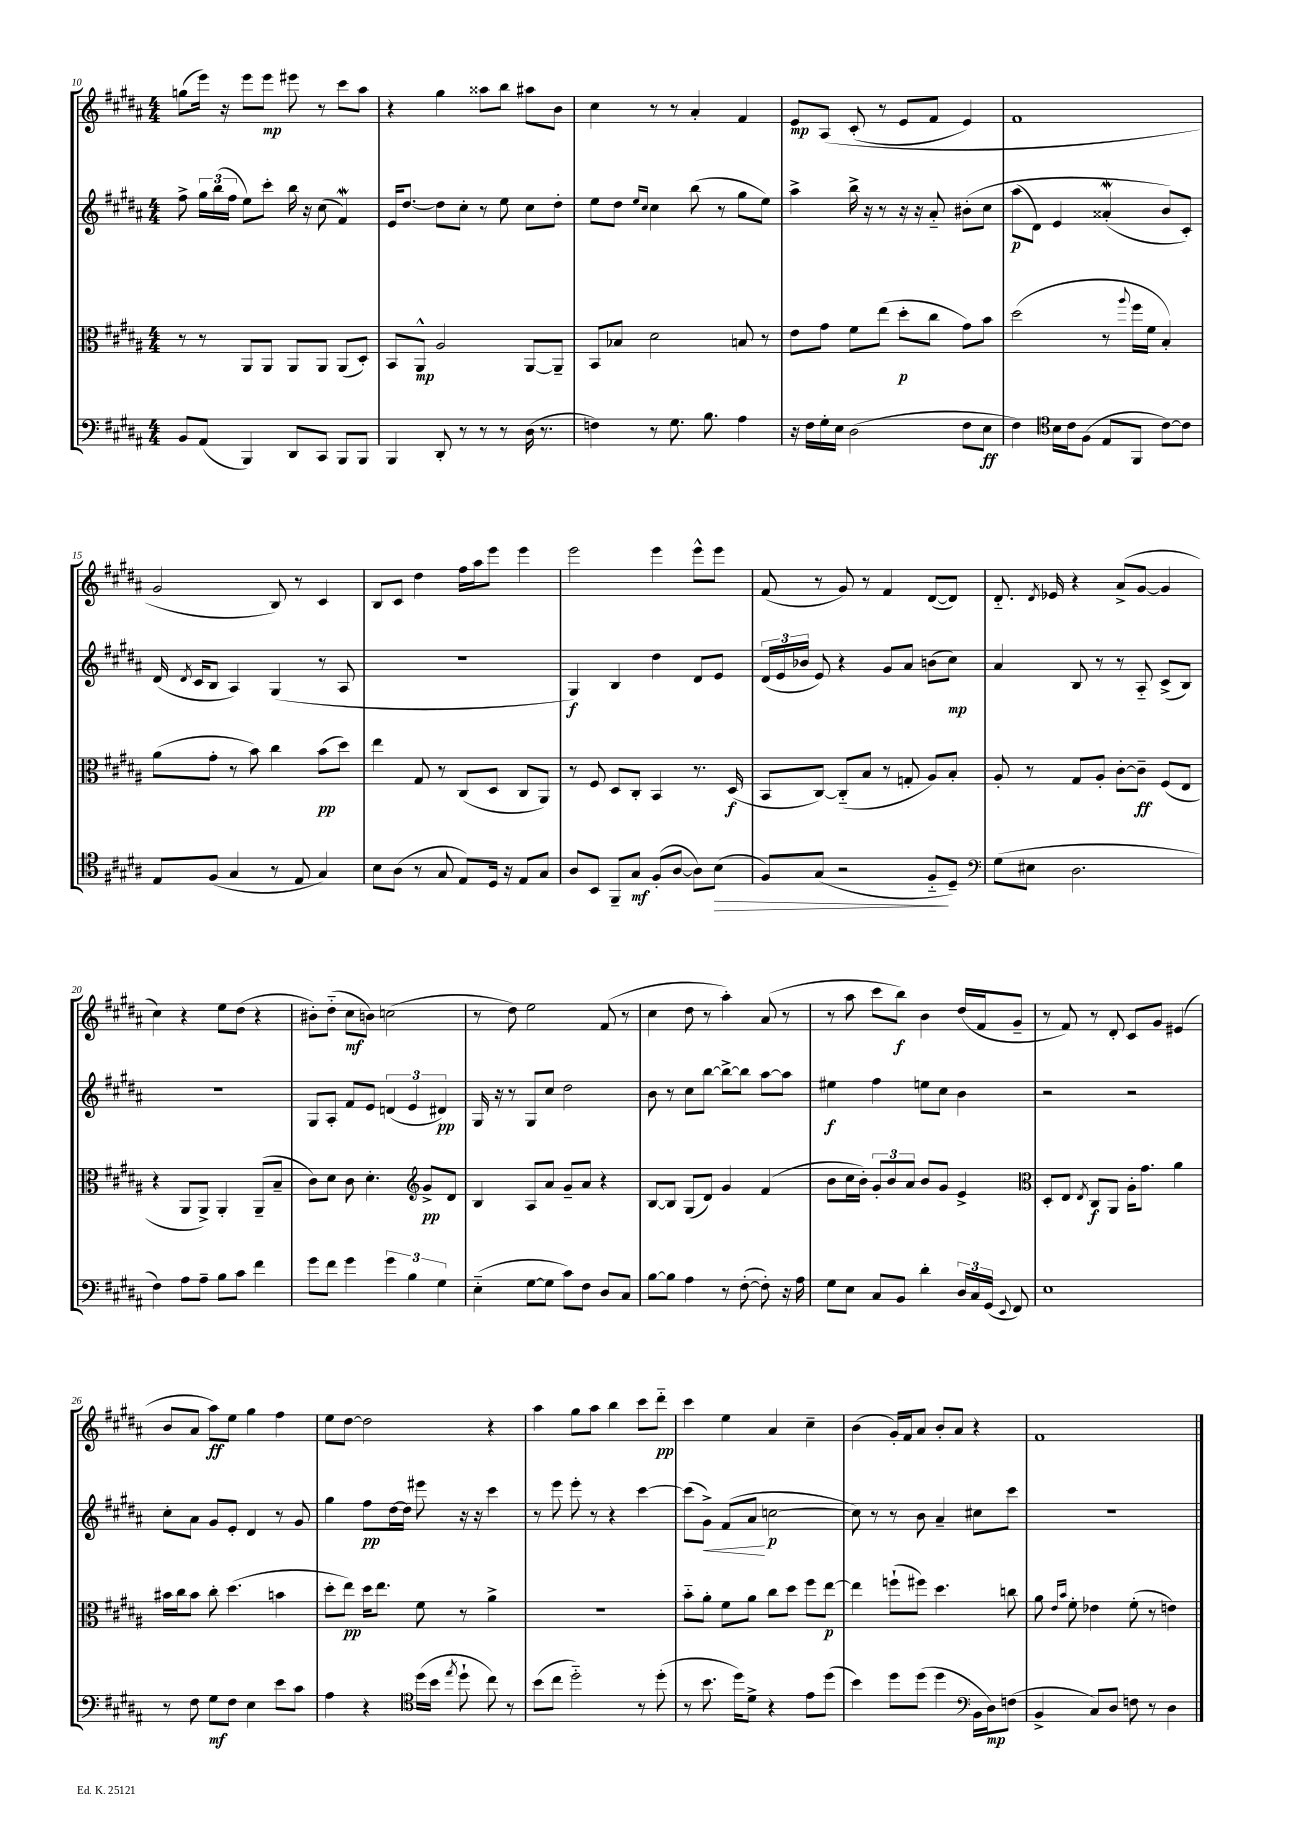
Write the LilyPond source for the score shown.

<<
\new StaffGroup <<
\new Staff = "s0" {
    \clef treble \key b \major \numericTimeSignature \time 4/4
    \autoBeamOff g''8[( e'''16]) r16 e'''8[ e'''8]\mp eis'''8 r8 cis'''8[ ais''8] |
    r4 gis''4 aisis''8[ b''8] ais''8[ b'8] |
    cis''4 r8 r8 ais'4-. fis'4 |
    e'8[\mp ais8]\( cis'8-.( r8 e'8[ fis'8] e'4) |
    fis'1 |
    gis'2 b8\) r8 cis'4 |
    b8[ cis'8] dis''4 fis''16[ ais''16 e'''8] e'''4 |
    e'''2 e'''4 e'''8[-^ e'''8] |
    fis'8( r8 gis'8) r8 fis'4 dis'8[~( dis'8]) |
    dis'8.-_ \acciaccatura { dis'8 } ees'16 r4 ais'8[->( gis'8]~ gis'4 |
    cis''4) r4 e''8[ dis''8]( r4 |
    bis'8[-.) dis''8]-_( cis''8[\mf b'8]) c''2( |
    r8 dis''8) e''2 fis'8( r8 |
    cis''4 dis''8 r8 ais''4-.) ais'8( r8 |
    r8 ais''8 cis'''8[ b''8]\f) b'4 dis''16[( fis'16 gis'8]-- |
    r8 fis'8) r8 dis'8-. cis'8[ gis'8] eis'4( |
    b'8[ ais'8] ais''8[\ff) e''8] gis''4 fis''4 |
    e''8[ dis''8]~ dis''2 r4 |
    ais''4 gis''8[ ais''8] b''4 cis'''8[ dis'''8]-_\pp |
    cis'''4 e''4 ais'4 cis''4-- |
    b'4( gis'16[-.) fis'16 ais'8] b'8[-. ais'8] r4 |
    fis'1 \bar "|." |
}
\new Staff = "s1" {
    \clef treble \key b \major \numericTimeSignature \time 4/4
    \autoBeamOff fis''8-> \tuplet 3/2 { gis''16[ b''16( fis''16] } e''8[) cis'''8]-. b''16 r16 cis''8( fis'4\mordent) |
    e'16[ dis''8.]~ dis''8[ cis''8]-. r8 e''8 cis''8[ dis''8]-. |
    e''8[ dis''8] \grace { e''16[ cis''16] } cis''4 b''8( r8 gis''8[ e''8]) |
    ais''4-> b''16-> r16 r8 r16 r16 ais'8-_ bis'8[-.\( cis''8] |
    ais''8[\p( dis'8]) e'4 aisis'4-.\mordent( b'8[\) cis'8]-.) |
    dis'16( \acciaccatura { dis'8 } cis'16[ b8] ais4) gis4( r8 ais8 |
    r1 |
    gis4\f) b4 dis''4 dis'8[ e'8] |
    \tuplet 3/2 { dis'16[( e'16 bes'16] } e'8) r4 gis'8[ ais'8] b'8[( cis''8]\mp) |
    ais'4 b8 r8 r8 ais8-_ cis'8[->( b8]) |
    R1 |
    gis8[ ais8]-. fis'8[ e'8] \tuplet 3/2 { d'4( e'4 dis'4\pp) } |
    gis16 r16 r8 gis8[ cis''8] dis''2 |
    b'8 r8 cis''8[ b''8]~ b''8[~-> b''8] ais''8[~ ais''8] |
    eis''4\f fis''4 e''8[ cis''8] b'4 |
    r2 r2 |
    cis''8[-. ais'8] gis'8[ e'8]-. dis'4 r8 gis'8 |
    gis''4 fis''8[\pp dis''16~ dis''16] eis'''8 r16 r16 cis'''4 |
    r8 e'''8 e'''8-. r8 r4 cis'''4~ |
    cis'''8[( gis'8]->\<) fis'8[( ais'8]\! c''2~\p |
    c''8) r8 r8 b'8 ais'4-- cis''8[ cis'''8] |
    r1 \bar "|." |
}
\new Staff = "s2" {
    \clef alto \key b \major \numericTimeSignature \time 4/4
    \autoBeamOff r8 r8 ais,8[ ais,8] ais,8[ ais,8] ais,8[( dis8]-.) |
    b,8[ ais,8]-^\mp ais2 ais,8[~ ais,8]-- |
    b,8[ bes8] dis'2 b8 r8 |
    e'8[ gis'8] fis'8[ e''8]( dis''8[-.\p cis''8] gis'8[) b'8] |
    dis''2( r8 \appoggiatura { ais''8 } fis''16[ fis'16] b4-.) |
    ais'8[( gis'8]-. r8 b'8) cis''4 b'8[\pp( dis''8]) |
    e''4 gis8 r8 cis8[( dis8] cis8[ ais,8]) |
    r8 fis8 dis8[ cis8]-. b,4 r8. dis16\f( |
    b,8[ cis8]~) cis8[-_( b8] r8 g8-. ais8[) b8]-. |
    ais8-. r8 gis8[ ais8]-. cis'8[~-. cis'8]--\ff fis8[( e8] |
    r4 ais,8[ ais,8]->) ais,4-. ais,8[--( b8]-- |
    cis'8[) dis'8] cis'8 dis'4.-. \clef treble gis'8[->\pp dis'8] |
    b4 ais8[ ais'8] gis'8[-- ais'8] r4 |
    b8[~ b8] gis8[( dis'8]) gis'4 fis'4( |
    b'8[ cis''16 b'16]-.) \tuplet 3/2 { gis'8[-. b'8 ais'8] } b'8[ gis'8] e'4-> |
    \clef alto dis8[-. e8] \acciaccatura { e8 } cis8[\f ais,8] ais16[-. gis'8.] ais'4 |
    bis'16[ cis''16 bis'8] cis''8-. dis''4.( b'4 |
    dis''8[-. e''8]\pp) dis''16[ e''8.] fis'8 r8 ais'4-> |
    R1 |
    b'8[-_ ais'8]-. fis'8[ ais'8] cis''8[ dis''8] fis''8[ e''8]~\p |
    e''4 f''8[-!( fis''8]) dis''4. c''8 |
    ais'8 \grace { e'16[ b'16] } fis'8-. ees'4 fis'8-.( r8 e'4) \bar "|." |
}
\new Staff = "s3" {
    \clef bass \key b \major \numericTimeSignature \time 4/4
    \autoBeamOff b,8[ ais,8]( b,,4) dis,8[ cis,8] b,,8[ b,,8] |
    b,,4 dis,8-. r8 r8 r8 dis16( r8. |
    f4) r8 gis8. b8. ais4 |
    r16 fis16[ gis16-. e16] dis2( fis8[ e8]\ff |
    fis4) \clef tenor b16[ cis'16 fis8]( e8[ fis,8] cis'8[~) cis'8] |
    e8[ fis8]( gis4 r8 e8 gis4) |
    b8[ ais8]( r8 gis8 e8[) dis16] r16 e8[ gis8] |
    ais8[ b,8] fis,8[-- gis8]\mf fis8[-.( ais8]~ ais8[) b8]\>( |
    fis8[) gis8]( r2 fis8[-_\! dis8]--) |
    \clef bass gis8[( eis8] dis2. |
    fis4) ais8[ ais8]-- b8[ cis'8] fis'4 |
    gis'8[ fis'8] gis'4 \tuplet 3/2 { gis'4 b4 gis4 } |
    e4-_( gis8[~ gis8] cis'8[) fis8] dis8[ cis8] |
    b8[~ b8] ais4 r8 fis8~-.( fis8-.) r16 ais16 |
    gis8[ e8] cis8[ b,8] dis'4-. \tuplet 3/2 { dis16[ cis16 gis,16]( } \appoggiatura { e,8 } fis,8) |
    e1 |
    r8 fis8 gis8[\mf fis8] e4 e'8[ cis'8] |
    ais4 r4 \clef tenor dis''16[( b'16] \acciaccatura { e''8 } dis''8-! cis''8) r8 |
    b'8[( cis''8] dis''2-_) r8 dis''8-.( |
    r8 b'8. dis''16[) dis'8]-> r4 e'8[ dis''8]( |
    b'4) dis''8[ dis''8]( dis''4 \clef bass b,16[ dis16\mp) f8]( |
    b,4-> cis8[) dis8] f8 r8 dis4 \bar "|." |
}
>>
>>
\layout { \context { \Score currentBarNumber = #10 } }
